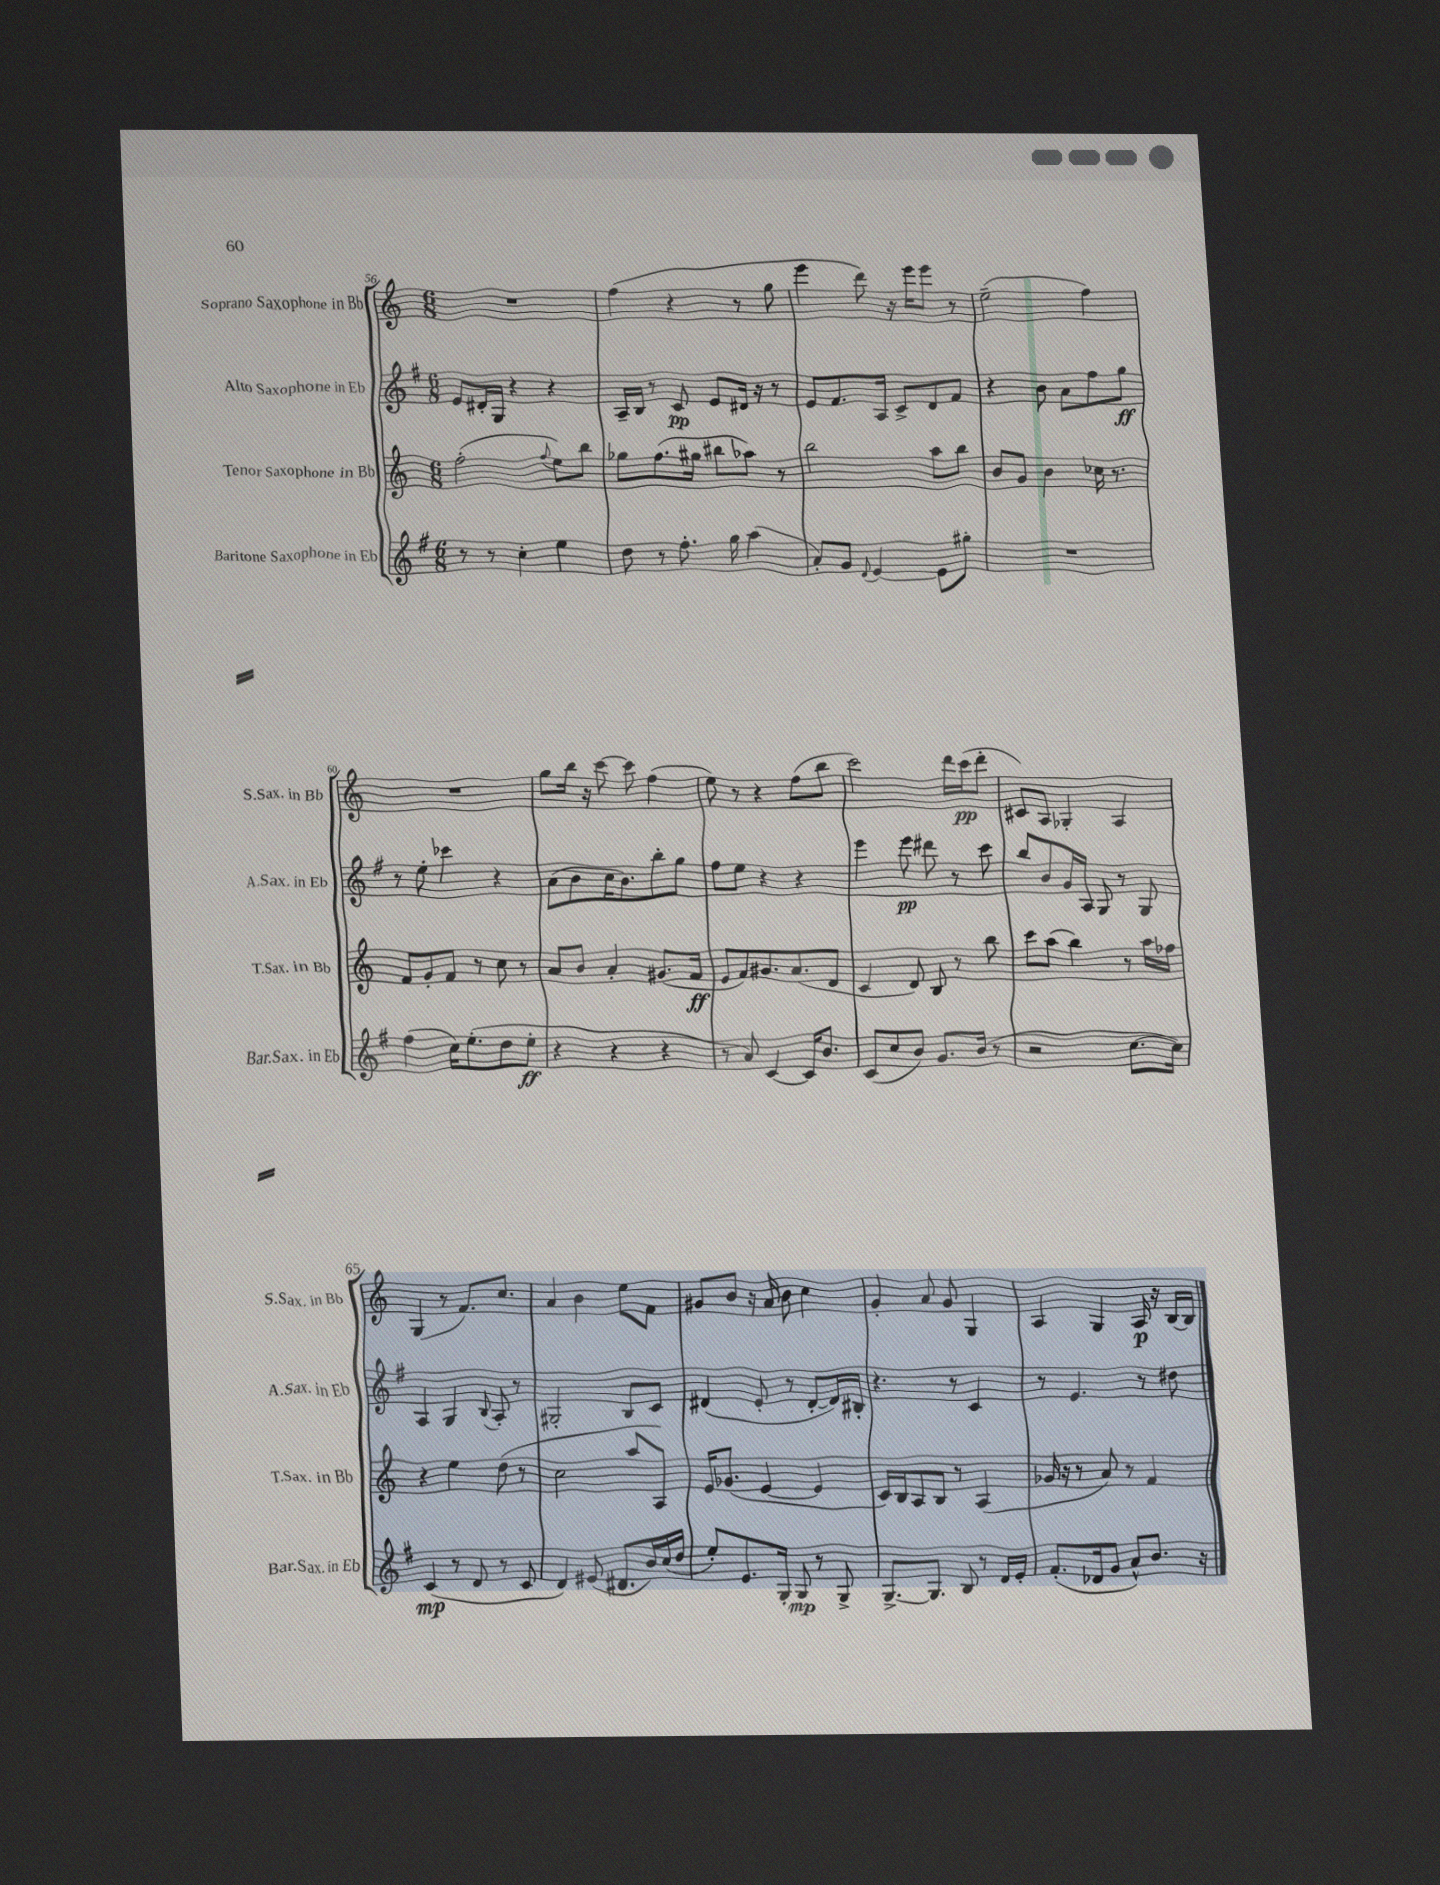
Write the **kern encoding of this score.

**kern	**kern	**kern	**kern
*staff4	*staff3	*staff2	*staff1
*clefG2	*clefG2	*clefG2	*clefG2
*k[f#]	*k[]	*k[f#]	*k[]
*M6/8	*M6/8	*M6/8	*M6/8
8r	(2ff'	8e	2.r
8r	.	16d#'	.
.	.	16G	.
4cc'	.	4r	.
.	8qqff	.	.
4ee	8ee)	4r	.
.	8bb	.	.
=	=	=	=
8dd	8gg-	16A~	(4ff
.	.	16B	.
8r	(8.ff	8r	.
8.ff#'	.	8c	4r
.	16gg#	.	.
.	8bb#	8e	.
16gg	.	.	.
(4aa	8aa-)	16d#	8r
.	.	16r	.
.	8r	8r	8gg
=	=	=	=
8a')	2bb	8e	4eee
8g	.	8.f#	.
8qqd	.	.	.
[4e	.	.	8ddd)
.	.	16A	.
.	.	8c^	16r
.	.	.	16eee
8e]	8aa	8d	8eee
8gg#'	8bb	8f#	8r
=	=	=	=
2.r	8b	4r	(2ee~
.	8g	.	.
.	4b	8b	.
.	.	8a	.
.	16cc-	8ff#	4ff)
.	8.r	.	.
.	.	8gg	.
=	=	=	=
(4ff#	8f	8r	2.r
.	8g'	8ee'	.
16cc)	8f	4ccc-	.
(8.ee'	.	.	.
.	8r	.	.
8dd	8cc	4r	.
8ee'	8r	.	.
=	=	=	=
4r	8a	(8a	8gg
.	8b	8b	16bb
.	.	.	16r
4r	4a'	16cc	[8ccc
.	.	8.b)	.
.	.	.	8ccc]
4r	(8.g#	8bb'	(4ff
.	.	8gg	.
.	16f	.	.
=	=	=	=
8r	8e	8ff#	8ee)
8a)	8f)	8ee	8r
[4c	8.g#	4r	4r
.	(8.a	.	.
16c]	.	4r	(8ff
8.b	.	.	.
.	8d	.	8bb
=	=	=	=
(8c	4c	4eee	2ccc)
8cc	.	.	.
8b)	8d)	8eee	.
8.g	8B	8ddd#	.
.	8r	8r	16ddd
(16b	.	.	(16ccc
8r	8bb	8ccc	8ddd'
=	=	=	=
2r	8ccc	8bb	8c#)
.	(8aa	8b	8A
.	4bb)	16g	4G-'
.	.	16A	.
.	.	8G	.
[8.cc	8r	8r	4A
.	16aa	8G	.
16cc])	16ff-	.	.
=	=	=	=
(4c	4r	4A	(4G
8r	4ee	4G	8r
8d	.	.	8.f)
.	.	8qqB	.
8r	(8dd	8A'	.
.	.	.	8.cc
8c	8r	8r	.
=	=	=	=
4d)	2cc	2G#'	4a
(8e#	.	.	4b
8.d#	.	.	.
.	8aa	8B	8ee
16b)	.	.	.
(16cc	8A)	8c	8f
16dd	.	.	.
=	=	=	=
8ee')	16e	(4d#	8g#
.	(8.g-	.	.
8.e	.	.	8b
.	[4e	8e'	16r
16G'	.	.	16a
8G	.	8r	8b
8r	4e]	[8d#'	4cc
8G^	.	16d#])	.
.	.	16B#'	.
=	=	=	=
[8.G^	16c)	4.r	4g'
.	16B	.	.
.	8A	.	.
8.G]	.	.	.
.	8B	.	8a
8B	8r	8r	8g
8r	(4A	4c	4G
16d	.	.	.
16e'	.	.	.
=	=	=	=
(8.f#'	16g-	8r	4A
.	16r	.	.
.	8r	4.e	.
16d-	.	.	.
8g	8a)	.	4G
8a^^)	8r	.	.
8.b	4f	8r	16A
.	.	.	16r
.	.	8dd#	[16B
16r	.	.	16B]
==	==	==	==
*-	*-	*-	*-
